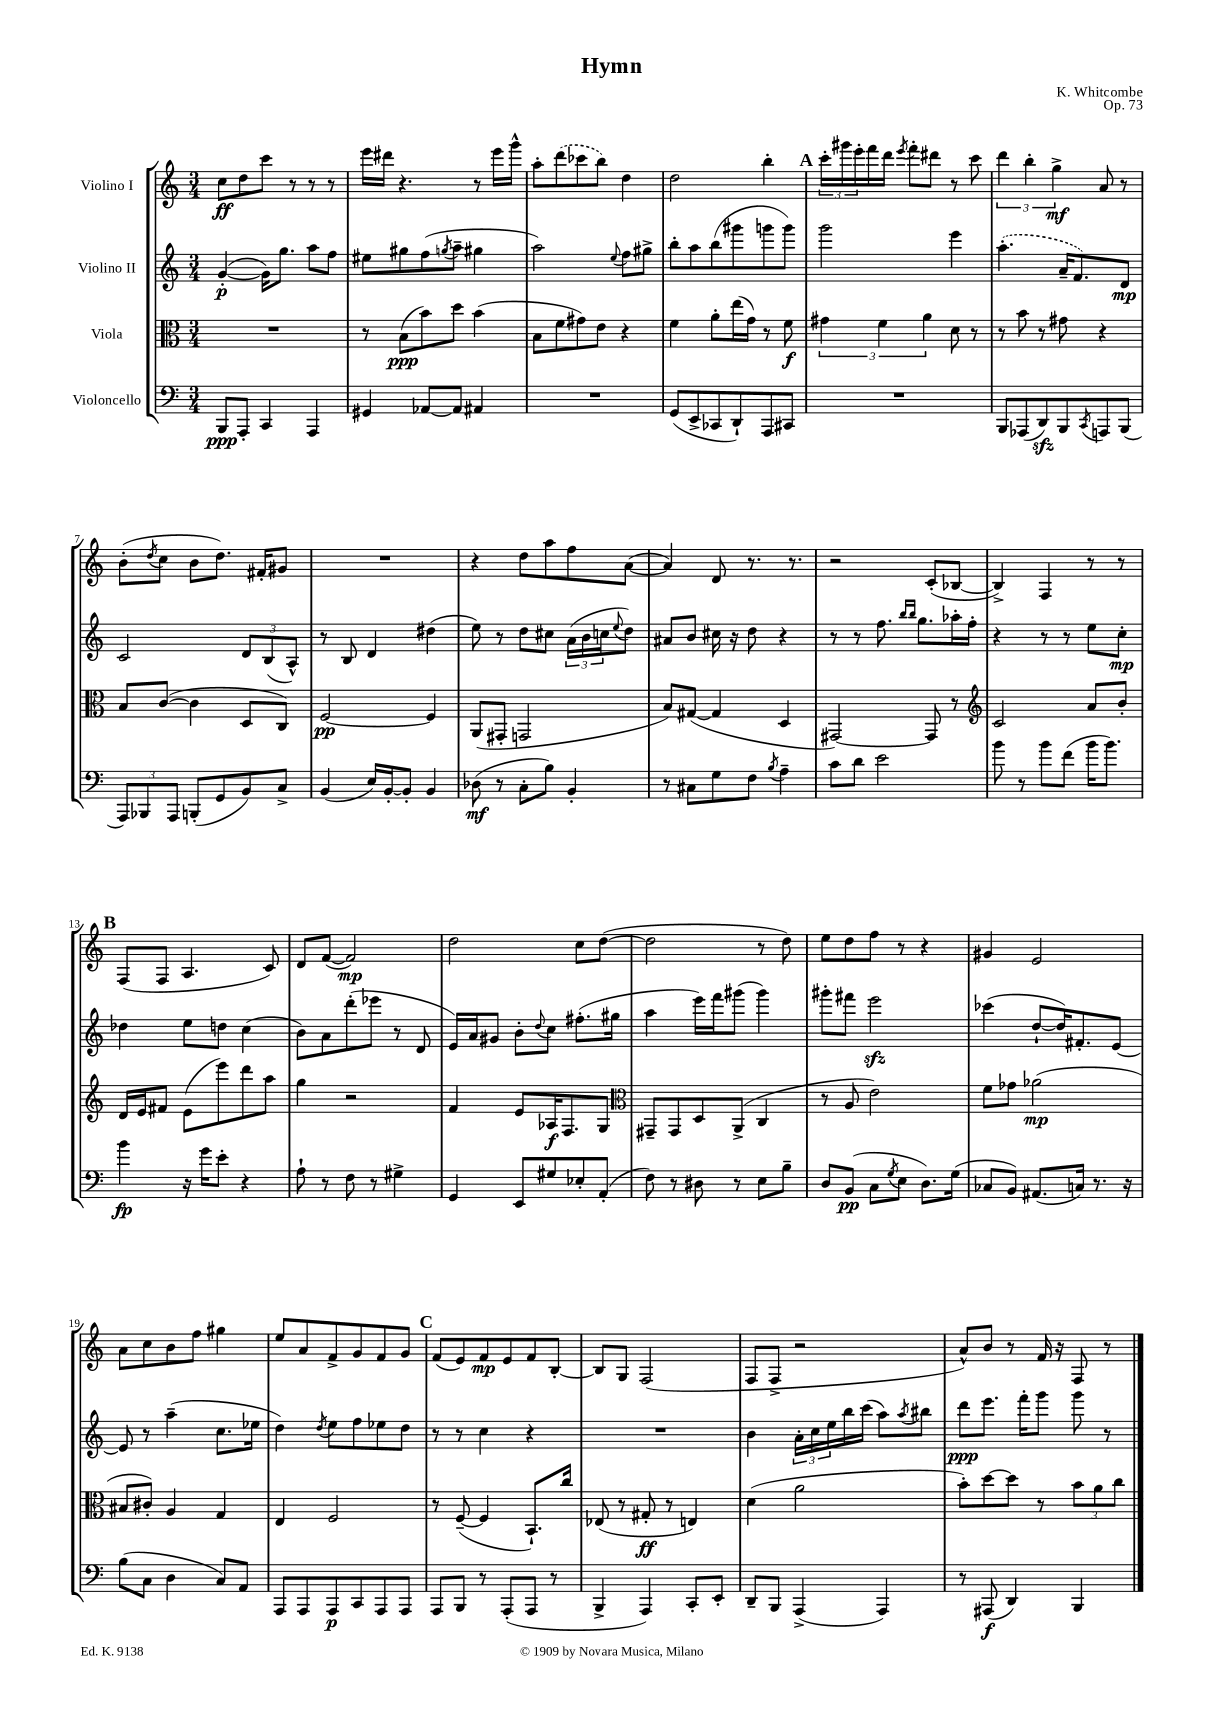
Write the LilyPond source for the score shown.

\header { title = "Hymn" composer = "K. Whitcombe" opus = "Op. 73" }
<<
\new StaffGroup <<
\new Staff = "s0" \with { instrumentName = "Violino I" } {
    \clef treble \key c \major \numericTimeSignature \time 3/4
    c''8\ff d''8 c'''8 r8 r8 r8 |
    e'''16 dis'''16 r4. r8 e'''16 g'''16-^ |
    a''8-. \once \slurDashed d'''8( ces'''8 b''8) d''4 |
    d''2 b''4-. |
    \mark \markup { \bold "A" } \tuplet 3/2 { c'''16-. gis'''16 e'''16-. } f'''16 d'''16 \acciaccatura { e'''8 } f'''8-. dis'''8 r8 c'''8 |
    \tuplet 3/2 { d'''4 b''4-. g''4->\mf } a'8 r8 |
    b'8-.( \acciaccatura { d''8 } c''8 b'8 d''8.) fis'16-. gis'8 |
    R2. |
    r4 d''8 a''8 f''8 a'8~( |
    a'4) d'8 r8. r8. |
    r2 c'8-.( bes8~ |
    bes4->) f4 r8 r8 |
    \mark \markup { \bold "B" } f8( f8 a4. c'8) |
    d'8 f'8~( f'2\mp) |
    d''2 c''8 d''8~( |
    d''2 r8 d''8) |
    e''8 d''8 f''8 r8 r4 |
    gis'4 e'2 |
    a'8 c''8 b'8 f''8 gis''4 |
    e''8 a'8 f'8-> g'8 f'8 g'8 |
    \mark \markup { \bold "C" } f'8( e'8) f'8\mp e'8 f'8 b8~-. |
    b8 g8 f2( |
    f8 f8-> r2 |
    a'8-^) b'8 r8 f'16 r16 f8 r8 \bar "|." |
}
\new Staff = "s1" \with { instrumentName = "Violino II" } {
    \clef treble \key c \major \numericTimeSignature \time 3/4
    g'4~-.\p( g'16) g''8. a''8 f''8 |
    eis''8 gis''8 f''8( \acciaccatura { g''8 } a''8-- gis''4 |
    a''2) \appoggiatura { e''8 } f''8 gis''8-> |
    b''8-. a''8 b''8( gis'''8 g'''8 g'''8) |
    \mark \markup { \bold "A" } g'''2 e'''4 |
    \once \slurDashed a''4.-.( a'16-- f'8.) d'8\mp |
    c'2 \tuplet 3/2 { d'8 b8( a8-^) } |
    r8 b8 d'4 dis''4( |
    e''8) r8 d''8 cis''8 \tuplet 3/2 { a'16( b'16 c''16 } \appoggiatura { e''8 } d''8) |
    ais'8 b'8 cis''16 r16 d''8 r4 |
    r8 r8 f''8. \grace { b''16 b''16 } g''8. aes''16-. f''16-. |
    r4 r8 r8 e''8 c''8-.\mp |
    \mark \markup { \bold "B" } des''4 e''8 d''8 c''4( |
    b'8) a'8 d'''8-.( ees'''8 r8 d'8 |
    e'16) a'16 gis'8 b'8-. \appoggiatura { d''8 } c''8 fis''8.-.( gis''16 |
    a''4 e'''16) f'''16 gis'''8( gis'''4) |
    gis'''8-. fis'''8 e'''2\sfz |
    ces'''4( d''8~-! d''16) fis'8.-. e'8~ |
    e'8 r8 a''4--( c''8. ees''16 |
    d''4) \acciaccatura { d''8 } e''8 f''8 ees''8 d''8 |
    \mark \markup { \bold "C" } r8 r8 c''4 r4 |
    R2. |
    b'4 \tuplet 3/2 { a'16-. c''16 e''16 } b''16 c'''16( a''8) \acciaccatura { a''8 } bis''8 |
    d'''8\ppp e'''8. f'''16-. g'''8 g'''8 r8 \bar "|." |
}
\new Staff = "s2" \with { instrumentName = "Viola" } {
    \clef alto \key c \major \numericTimeSignature \time 3/4
    R2. |
    r8 b8\ppp( b'8) d''8 b'4( |
    b8 f'8 gis'8) e'8 r4 |
    f'4 a'8-. e''16( g'16) r8 f'8\f |
    \mark \markup { \bold "A" } \tuplet 3/2 { gis'4 f'4 a'4 } d'8 r8 |
    r8 b'8 r8 gis'8 r4 |
    b8 c'8~( c'4 d8 c8) |
    f2~\pp f4 |
    a,8( gis,8-. g,2 |
    b8) gis8~( gis4 d4 |
    gis,2~) gis,8 r8 |
    \clef treble c'2 a'8 b'8-. |
    \mark \markup { \bold "B" } d'16 e'16 fis'8 e'8( e'''8) d'''8 a''8 |
    g''4 r2 |
    f'4 e'8 aes16\f f8. g8 |
    \clef alto gis,8-- gis,8 d8 a,8->( c4 |
    r8 a8 e'2) |
    f'8 ges'8 aes'2\mp( |
    bis8 cis'8-.) a4 g4 |
    e4 f2 |
    \mark \markup { \bold "C" } r8 f8~--( f4 b,8.-!) c''16 |
    ees8( r8 gis8-.\ff r8 e4) |
    d'4( a'2 |
    b'8-.) d''8~ d''8 r8 \tuplet 3/2 { b'8 a'8 c''8 } \bar "|." |
}
\new Staff = "s3" \with { instrumentName = "Violoncello" } {
    \clef bass \key c \major \numericTimeSignature \time 3/4
    b,,8\ppp a,,8-. c,4 a,,4 |
    gis,4 aes,8~ aes,8 ais,4 |
    R2. |
    g,8( e,8-> ces,8 d,8-!) a,,8 cis,8 |
    \mark \markup { \bold "A" } R2. |
    b,,8 aes,,8( d,8\sfz) b,,8 \acciaccatura { c,8 } a,,8 b,,8( |
    \tuplet 3/2 { a,,8) bes,,8 a,,8 } b,,8-.( g,8 b,8) c8-> |
    b,4( e16) b,16~-. b,8-. b,4 |
    des8\mf( r8 c8-. b8) b,4-. |
    r8 cis8 g8 f8 \acciaccatura { b8 } a4-- |
    c'8 d'8 e'2 |
    b'8 r8 b'8 f'8( b'16 b'8.) |
    \mark \markup { \bold "B" } b'4\fp r16 g'16 e'8-. r4 |
    a8-! r8 f8 r8 gis4-> |
    g,4 e,8 gis8 ees8-. a,8-.( |
    f8) r8 dis8 r8 e8 b8-- |
    d8 b,8\pp( c8 \acciaccatura { g8 } e8 d8.) g16( |
    ces8 b,8) ais,8.( c16) r8. r16 |
    b8( c8 d4 c8) a,8 |
    a,,8 a,,8 a,,8\p c,8 a,,8 a,,8 |
    \mark \markup { \bold "C" } a,,8 b,,8 r8 a,,8-.( a,,8 r8 |
    b,,4-> a,,4) c,8-. e,8-. |
    d,8-- b,,8 a,,4->( a,,4) |
    r8 ais,,8\f( d,4) b,,4 \bar "|." |
}
>>
>>
